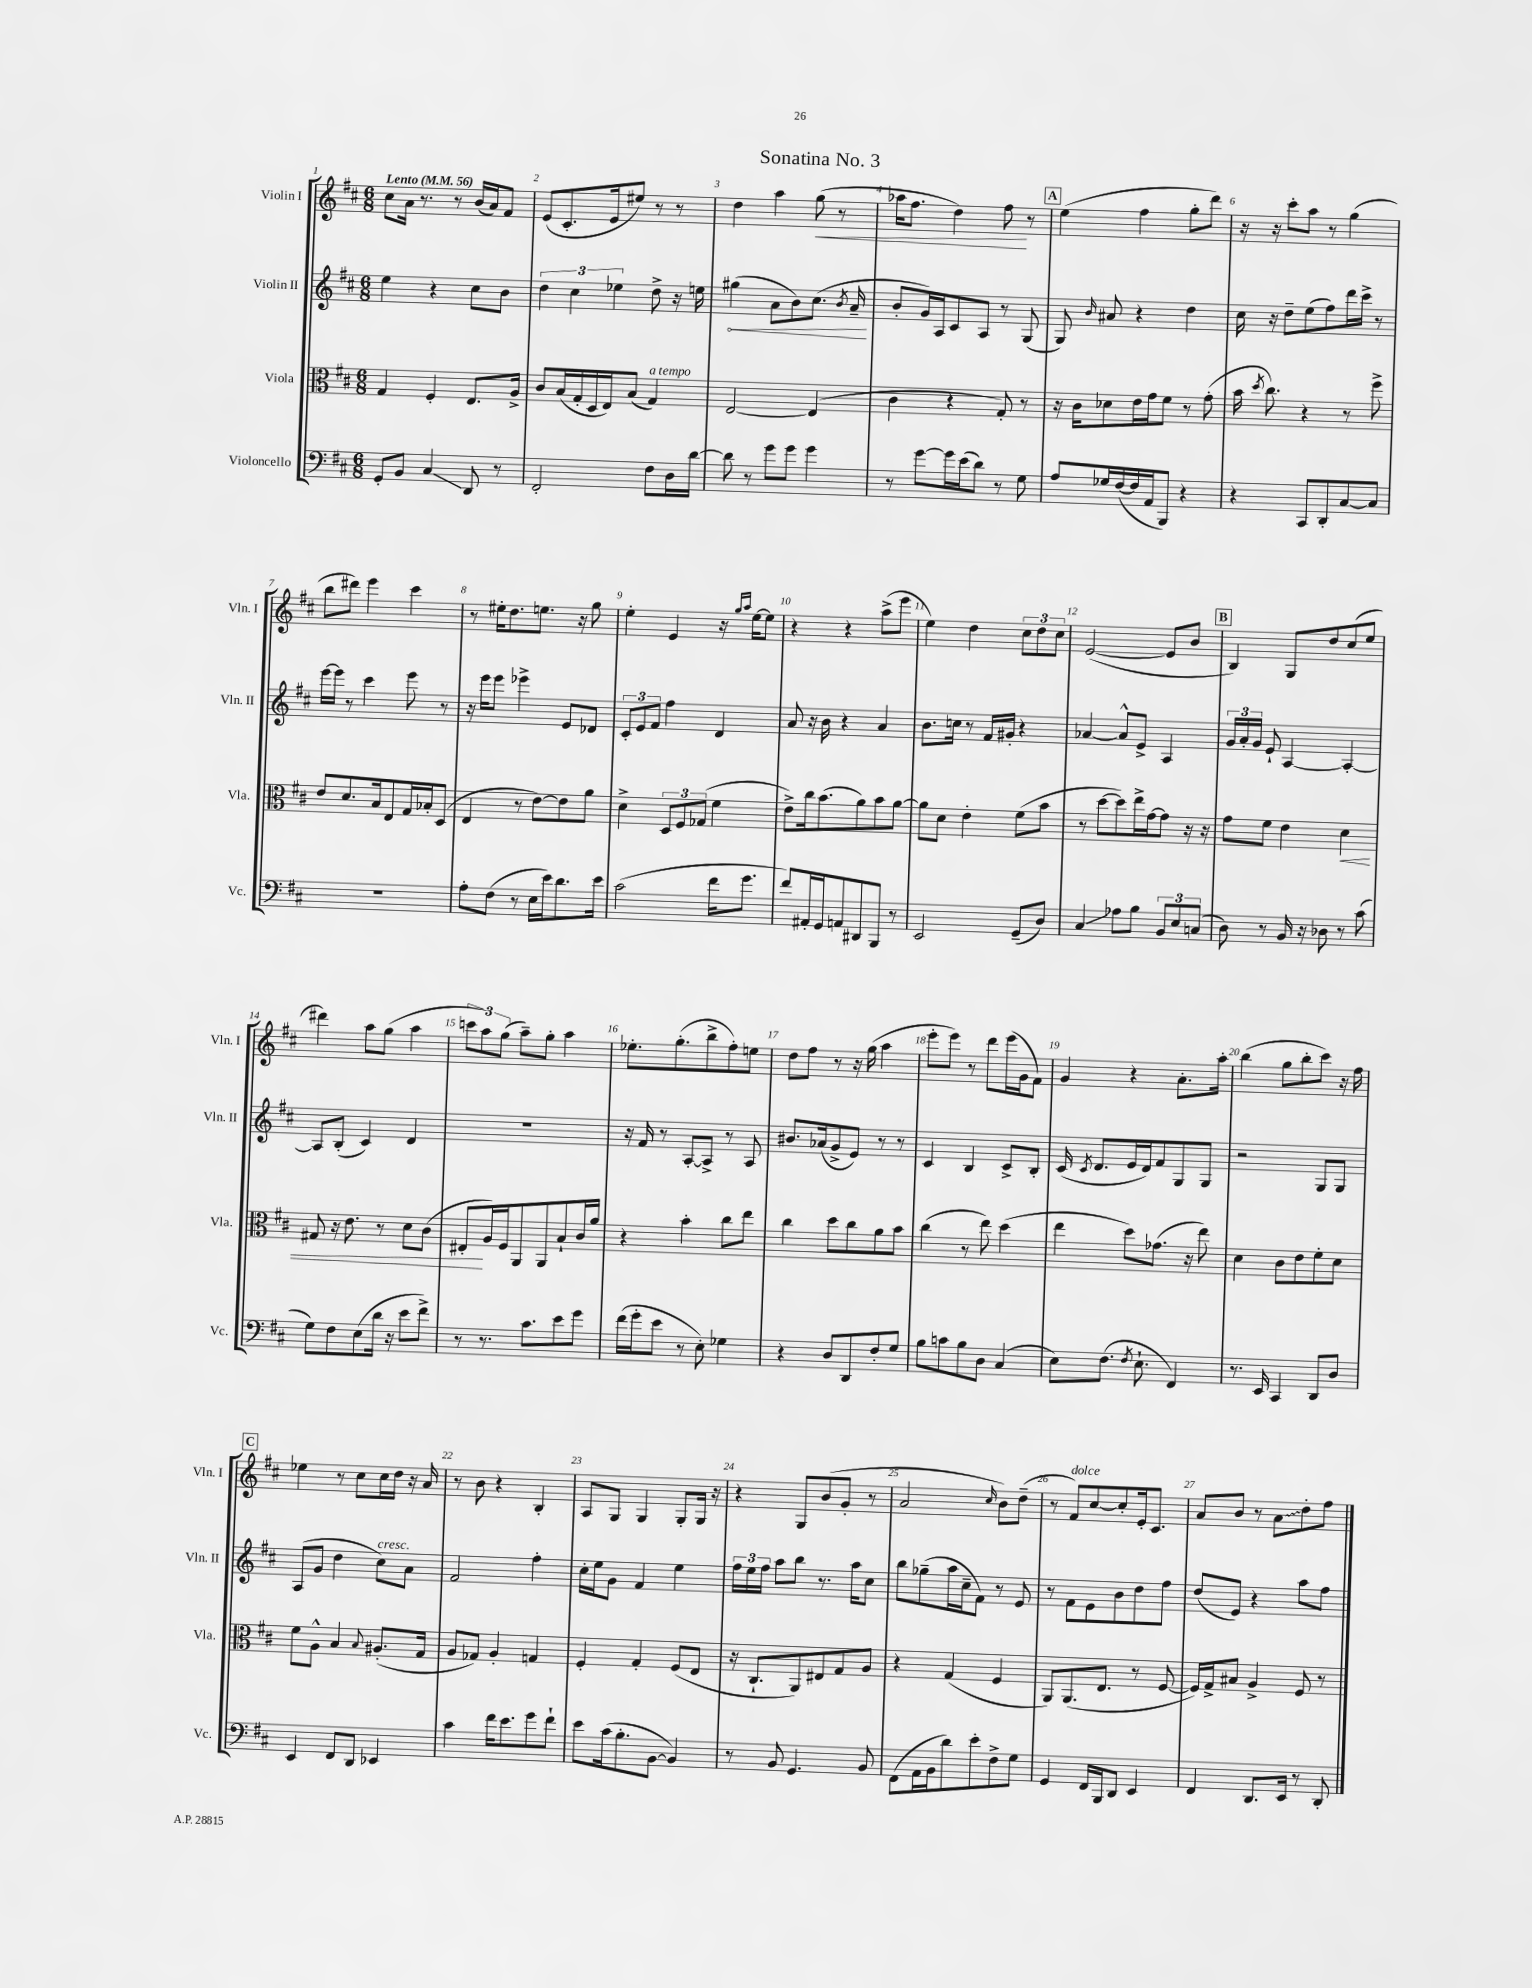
\header { title = "Sonatina No. 3" }
<<
\new StaffGroup <<
\new Staff = "s0" \with { instrumentName = "Violin I" shortInstrumentName = "Vln. I" } {
    \clef treble \key d \major \numericTimeSignature \time 6/8 \tempo "Lento" 4 = 56
    \autoBeamOff cis''8[ a'16] r8. r8 b'16[( a'16) fis'8] |
    e'8[( cis'8.-. e'16 eis''8]) r8 r8 |
    d''4 a''4 g''8\<( r8 |
    aes''16[ fis''8.] d''4) fis''8\! r8 |
    \mark \markup { \box "A" } e''4( fis''4 g''8[-. d'''8]) |
    r16 r16 cis'''8[-. a''8] r8 g''4( |
    b''8[ dis'''8]) e'''4 cis'''4 |
    r8 eis''16[-. d''8. e''8.] r16 g''8 |
    e''4-. e'4 r16 \grace { g''16[ a''16] } e''16[~ e''8] |
    r4 r4 a''8[->( e'''8] |
    e''4) d''4 \tuplet 3/2 { cis''8[ d''8 cis''8] } |
    e'2~( e'8[ b'8] |
    \mark \markup { \box "B" } b4) g8[ d''8 cis''8( e''8] |
    dis'''4) a''8[ g''8]( a''4 |
    \tuplet 3/2 { c'''8[ a''8) g''8]( } a''8[--) g''8]-. a''4 |
    ees''8.[-. g''8.-.( b''8-> fis''8-.) e''8] |
    d''8[ fis''8] r8 r16 g''16( a''4 |
    e'''8[-. e'''8]) r8 d'''8[ e'''16( g'16 fis'8]) |
    g'4 r4 a'8.[-. a''16]-. |
    b''4( g''8[ b''8-. cis'''8]) r16 fis''16 |
    \mark \markup { \box "C" } ees''4 r8 cis''8[ cis''16 d''16] r16 a'16 |
    r8 b'8 r4 b4-. |
    a8[ g8] g4 g8[-. g16] r16 |
    r4 g8[ b'8( g'8]-. r8 |
    a'2 \grace { cis''16 } b'8[) d''8]--( |
    r8 fis'8[^\markup { \italic "dolce" }) cis''8~ cis''8-. e'16-. cis'8.] |
    a'8[ b'8] r8 \once \override Glissando.style = #'zigzag a'8[\glissando d''8-. fis''8] \bar "|." |
}
\new Staff = "s1" \with { instrumentName = "Violin II" shortInstrumentName = "Vln. II" } {
    \clef treble \key d \major \numericTimeSignature \time 6/8
    \autoBeamOff e''4 r4 cis''8[ b'8] |
    \tuplet 3/2 { d''4 cis''4 ees''4 } d''8-> r16 e''16 |
    \once \override Hairpin.circled-tip = ##t gis''4\<( a'8[ b'8) cis''8.]( \acciaccatura { b'8 } a'16--\! |
    b'8[-. g'16) a16 cis'8 a8] r8 g8( |
    \mark \markup { \box "A" } g8) \grace { b'16 } ais'8 r4 d''4 |
    cis''16 r16 d''8[-- e''8( fis''8) d'''16 cis'''16]-> r8 |
    e'''16[~ e'''16] r8 cis'''4 e'''8 r8 |
    r16 e'''16[ e'''8] ees'''4-> e'8[ des'8] |
    \tuplet 3/2 { cis'8[-. e'8 fis'8] } fis''4 d'4 |
    a'8 r16 b'16 r4 a'4 |
    b'8.[ c''16] r8 fis'16[ gis'16]-. r4 |
    aes'4~ aes'8[-^ e'8]-> a4 |
    \mark \markup { \box "B" } \tuplet 3/2 { g'16[ a'16-. g'16] } e'8-! a4~ a4~-. |
    a8[ b8]-.( cis'4) d'4 |
    R2. |
    r16 fis'16 r8 a8[~-. a8]-> r8 a8 |
    bis'8.[ aes'16( g'8-> e'8]) r8 r8 |
    cis'4 b4 cis'8[-> b8]-. |
    cis'16( \acciaccatura { cis'8 } d'8.[ e'16 d'16) fis'8 g8 g8] |
    r2 g8[ g8] |
    \mark \markup { \box "C" } a8[( g'8] d''4 cis''8[^\markup { \italic "cresc." }) a'8] |
    fis'2 fis''4-. |
    cis''16[-. e''16 g'8] fis'4 e''4 |
    \tuplet 3/2 { fis''16[ e''16 fis''16] } a''8[ b''8] r8. a''16[ cis''8] |
    b''8[ ges''8--( a''16 cis''16-- fis'8]) r8 e'8 |
    r8 fis'8[ e'8 b'8 d''8 fis''8] |
    d''8[( e'8]) r4 a''8[ fis''8] \bar "|." |
}
\new Staff = "s2" \with { instrumentName = "Viola" shortInstrumentName = "Vla." } {
    \clef alto \key d \major \numericTimeSignature \time 6/8
    \autoBeamOff g4 fis4-. e8.[ a16]-> |
    cis'8[ b16( g16-. d16 e16) b8]( g4^\markup { \italic "a tempo" }) |
    e2~ e4( |
    cis'4 r4 g8-.) r8 |
    \mark \markup { \box "A" } r16 cis'16[ des'8 e'16 g'16 fis'8] r8 g'8-.( |
    b'16 \acciaccatura { d''8 } cis''8.) r4 r8 fis''8-> |
    e'8[ d'8. b16 e8 g16 bes16-. d8]( |
    e4 r8 e'8[~) e'8 a'8] |
    d'4-> \tuplet 3/2 { d8[ fis8 ges8]( } fis'4 |
    e'8[->) cis''16 b'8.( a'8) b'8 a'8]~ |
    a'8[ d'8] e'4-. fis'8[( b'8] |
    r8 d''8[~ d''8) e''16-> g'16~ g'8] r16 r16 |
    \mark \markup { \box "B" } g'8[ fis'8] e'4 d'4\< |
    gis8 r16 e'8. r8 d'8[ cis'8]( |
    eis8[-.\! a16) fis16 a,8 a,8 b8-! cis'16 a'16] |
    r4 b'4-. cis''8[ e''8] |
    cis''4 d''8[ cis''8 a'8 b'8] |
    cis''4( r8 e''8) d''4( |
    e''4 d''8[) ges'8.]( r16 e''8) |
    d'4 cis'8[ e'8 fis'8-. d'8] |
    \mark \markup { \box "C" } fis'8[ a8]-^ b4 \appoggiatura { b8 } ais8.[-.( g16] |
    a8[ ges8]) a4-. g4 |
    fis4-. g4-. fis8[( e8] |
    r16 cis8.[-! a,8) eis8 g8 a8] |
    r4 g4( fis4 |
    a,8[) a,8.( e8.] r8 fis8~ |
    fis16[) g16-> bis8] a4-> fis8 r8 \bar "|." |
}
\new Staff = "s3" \with { instrumentName = "Violoncello" shortInstrumentName = "Vc." } {
    \clef bass \key d \major \numericTimeSignature \time 6/8
    \autoBeamOff g,8[-. b,8] cis4\glissando d,8 r8 |
    fis,2-. fis8[ d16 d'16]~ |
    d'8 r8 g'8[ g'8] g'4 |
    r8 g'8[~ g'16 e'16( d'8]) r8 g8 |
    \mark \markup { \box "A" } a8[ ges16 fis16~( fis16 a,16 b,,8]) r4 |
    r4 cis,8[ d,8-. cis8~ cis8] |
    R2. |
    a8[-. fis8]( r8 e16[ e'16) d'8. e'16] |
    cis'2( fis'16[ g'8.] |
    fis'8[) ais,16-. g,16 a,8 dis,8 b,,8] r8 |
    e,2 g,8[--( d8]) |
    cis4\glissando aes8[ b8] \tuplet 3/2 { b,8[ e8 c8]( } |
    \mark \markup { \box "B" } d8) r8 b,16 r16 des8 r8 cis'8( |
    g8[) fis8 e8( d'16] r16 e'8[ fis'8]->) |
    r8 r8. cis'8.[ e'8 g'8] |
    fis'16[( g'16-. e'8] r8 e8-.) ges4 |
    r4 d8[ d,8 fis8-. g8] |
    b8[ c'8 b8 d8] cis4( |
    e8[) fis8.]( \acciaccatura { fis8 } e8.-! fis,4) |
    r8. e,16 cis,4 d,8[ d8] |
    \mark \markup { \box "C" } e,4 fis,8[ d,8] ees,4 |
    cis'4 fis'16[ e'8. g'8 fis'8]-! |
    e'8[ cis'16( b8.-. b,8]~ b,4) |
    r8 b,8 g,4. b,8 |
    fis,8[( a,16 b,16 d'8) e'8-. fis8-> g8] |
    g,4 fis,16[ b,,16 d,8] e,4 |
    fis,4 d,8.[ e,16] r8 d,8-. \bar "|." |
}
>>
>>
\layout { \context { \Score \override BarNumber.break-visibility = ##(#f #t #t) barNumberVisibility = #all-bar-numbers-visible } }
